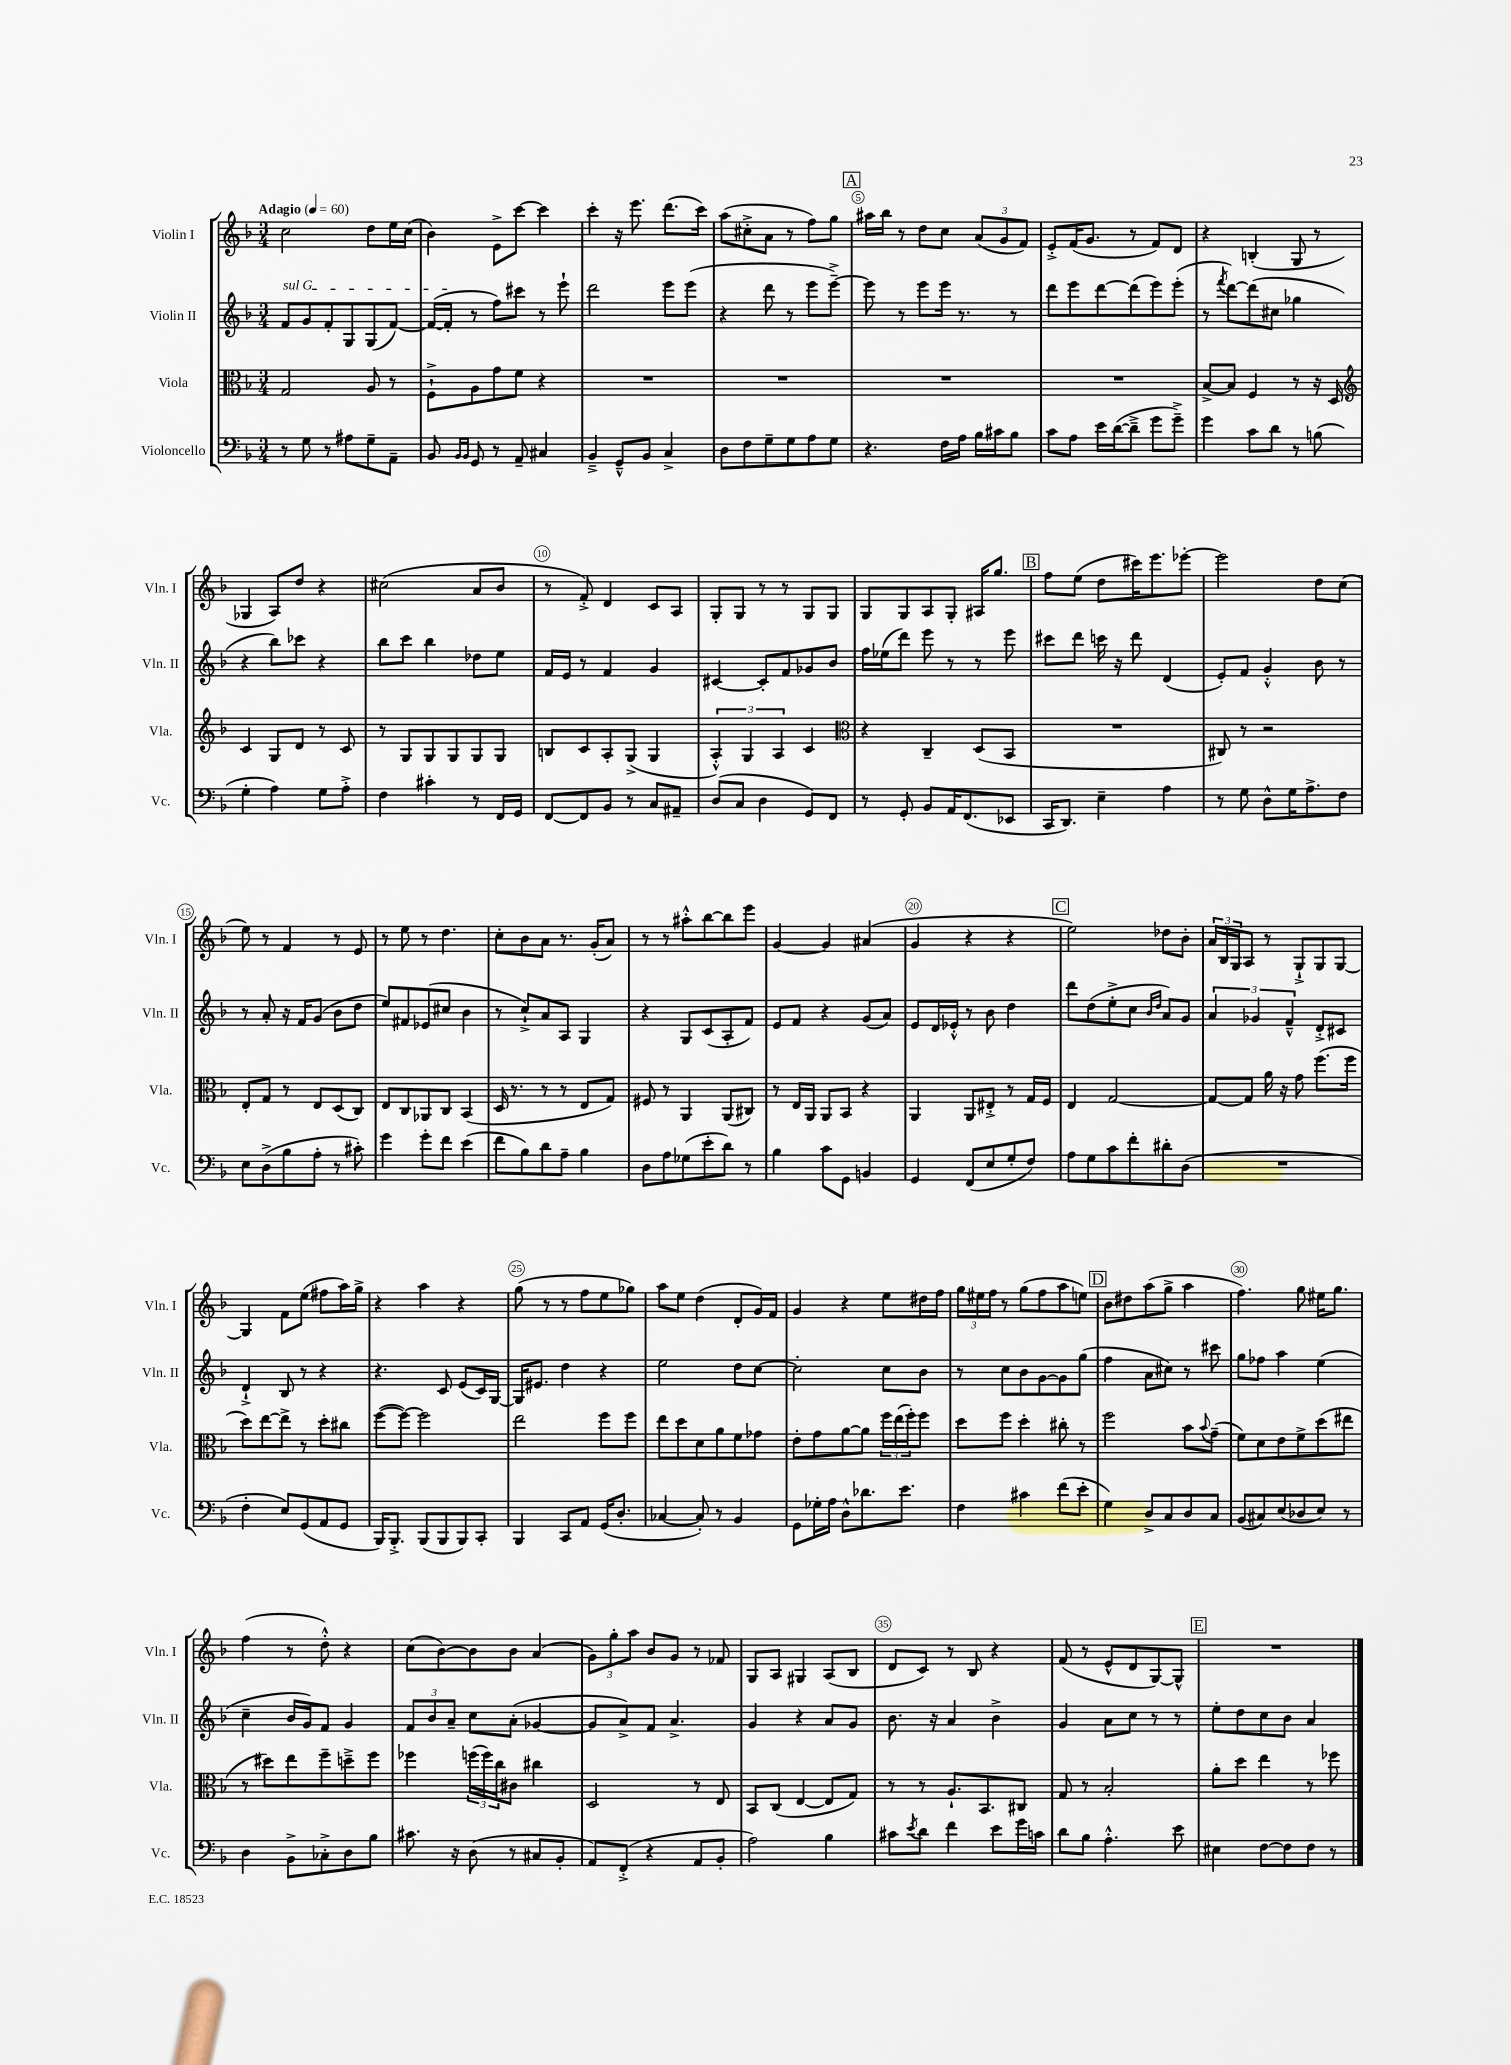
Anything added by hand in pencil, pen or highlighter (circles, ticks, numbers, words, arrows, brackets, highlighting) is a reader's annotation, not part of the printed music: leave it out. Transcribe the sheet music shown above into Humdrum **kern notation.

**kern	**kern	**kern	**kern
*part4	*part3	*part2	*part1
*staff4	*staff3	*staff2	*staff1
*I"Violoncello	*I"Viola	*I"Violin II	*I"Violin I
*I'Vc.	*I'Vla.	*I'Vln. II	*I'Vln. I
*clefF4	*clefC3	*clefG2	*clefG2
*k[b-]	*k[b-]	*k[b-]	*k[b-]
*M3/4	*M3/4	*M3/4	*M3/4
*MM60	*MM60	*MM60	*MM60
=1	=1	=1	=1
!	!	!	!LO:TX:a:B:t=Adagio
!	!	!LO:TX:a:i:t=sul G	!
8r	2G/	8f/L	2cc\
8G\	.	8g/	.
8r	.	8f'/	.
8A#X\L	.	8G/	.
8G~\	8A/	(8G/	8dd\L
8AA~\J	8r	[8f/J)	16ee\L
.	.	.	(16cc\JJ
=2	=2	=2	=2
8BB-/	8F`^\L	(16f/LL_	4b-\)
.	.	16f'/JJ]	.
16qqBB-/LL	.	.	.
16qqBB-/JJ	.	.	.
8GG/	8A\	8r	.
8r	8g\	8ff\L)	8e^\L
8AA~/	8f\J	8ccc#X\J	[8ccc\J
4C#X/	4r	8r	4ccc\]
.	.	8eee`\	.
=3	=3	=3	=3
4BB-~^/	2.r	2ddd\	4ccc'\
8GG~^^/L	.	.	16r
.	.	.	8.eee\
8BB-/J	.	.	.
4C^/	.	8eee\L	(8.ddd\L
.	.	(8eee\J	.
.	.	.	16ccc\Jk)
=4	=4	=4	=4
8D\L	2.r	4r	(8aa\L
8F\	.	.	8cc#X'^\
8G~\	.	8ddd\	8a\J
8G\	.	8r	8r
8A\	.	8eee\L	8ff\L)
8G\J	.	[8eee~^\J)	8gg\J
!!LO:REH:place=s1:t=A
=5	=5	=5	=5
4.r	2.r	8eee\]	16aa#X\LL
.	.	.	16bb-\JJ
.	.	8r	8r
.	.	8eee\L	8dd\L
16F\LL	.	16eee\Jk	8cc\J
16A\JJ	.	8.r	.
16B-\LL	.	.	(12a/L
16c#X\J	.	.	.
.	.	.	12g/
8B-\J	.	8r	.
.	.	.	12f/J)
=6	=6	=6	=6
8c\L	2.r	8ddd\L	8e'^/L
8A\J	.	8eee\	(16f/K
.	.	.	8.g/J
16e\LL	.	[8ddd\	.
([16d\J	.	.	.
8d~^\J]	.	(8ddd\]	8r
8g\L	.	8eee\)	8f/L)
8g~^\J)	.	(8eee'\J	8d/J
=7	=7	=7	=7
4g\	[8B-^/L	8r	4r
.	.	8qfff/	.
.	8B-/J]	[8ddd\L)	.
8c\L	4F/	(8ddd\]	(4Bn'/
8d\J	.	8cc#X\J	.
8r	8r	4gg-X\	8G/
(8Bn\	16r	.	8r
.	16D/	.	.
!!LO:LB:g=z
=8	=8	=8	=8
*	*clefG2	*	*
4G'\	4c/	4r	4G-X/
4A\)	8G/L	8bb-\L)	8A/L)
.	8d/J	8ccc-X\J	8dd/J
8G\L	8r	4r	4r
8A'^\J	8c/	.	.
=9	=9	=9	=9
4F\	8r	8bb-\L	(2cc#X\
.	8G/L	8ccc\J	.
4c#X'\	8G/	4bb-\	.
.	8G/	.	.
8r	8G/	8dd-X\L	8a/L
16FF/LL	8G/J	8ee\J	8b-/J
16GG/JJ	.	.	.
=10	=10	=10	=10
[8FF/L	8Bn/L	16f/LL	8r
.	.	16e/JJ	.
8FF/]	8c/	8r	8f'^/)
8BB-/J	8A'/	4f/	4d/
8r	(8G^/J	.	.
8C/L	4G/	4g/	8c/L
8AA#X~/J	.	.	8A/J
=11	=11	=11	=11
(8D/L	6A'^^/)	[4c#X/	8G'/L
8C/J	.	.	8G/J
.	6G/	.	.
4D\	.	8c#'/L]	8r
.	6A/	.	.
.	.	8f/	8r
8GG/L)	4c/	8g-X/	8G/L
8FF/J	.	8b-/J	8G/J
=12	=12	=12	=12
*	*clefC3	*	*
8r	4r	16ff\LL	8G/L
.	.	(16ee-X\J	.
8GG'/	.	8ddd\J)	8G/
8BB-/L	4C~/	8eee\	8A/
16AA/K	.	8r	8G'/J
(8.FF/	.	.	.
.	(8D/L	8r	16A#X/KL
.	.	.	8.gg/J
8EE-X/J	8BB-/J	8eee\	.
!!LO:REH:place=s1:t=B
=13	=13	=13	=13
16CC/KL	2.r	8ccc#X\L	8ff\L
8.DD/J)	.	.	.
.	.	8ddd\J	(8ee\J
4E~\	.	16cccn\	8dd\L
.	.	16r	.
.	.	8ddd\	16ccc#X\K)
.	.	.	8.eee\
4A\	.	(4d/	.
.	.	.	[8eee-X'\J
=14	=14	=14	=14
8r	8C#X/)	8e'/L)	2eee-\]
8G\	8r	8f/J	.
8D^^\L	2r	4g'^^/	.
16G\K	.	.	.
8.A^\	.	.	.
.	.	8b-\	8dd\L
8F\J	.	8r	(8cc\J
!!LO:LB:g=z
=15	=15	=15	=15
8E\L	8E'/L	8r	8ee\)
(8D^\	8G/J	8a'/	8r
8B-\	8r	16r	4f/
.	.	16f/KL	.
8A'\J	8E/L	(8g/J	.
8r	(8D/	8b-\L	8r
8c#X'\)	8C/J)	8dd\J	8e/
=16	=16	=16	=16
4g\	8E/L	8ee/L)	8r
.	8C/	8f#X/	8ee\
8g'\L	8AA-X/	(8e-X/	8r
8f\J	8C/J	8cc#X/J	4.dd\
(4e\	(4BB-/	4b-\	.
=17	=17	=17	=17
8f\L	16D/	8r	8cc'\L
.	8.r	.	.
8B-\)	.	8cc`^/L)	8b-\
8d\	8r	8a/	8a\J
8A~\J	8r	8A/J	8.r
4B-\	8E/L	4G/	.
.	.	.	(16g'/KL
.	8G/J)	.	8a/J)
=18	=18	=18	=18
8D\L	8F#X/	4r	8r
8A\	8r	.	8r
(8G-X\	4AA/	8G/L	8aa#X'^^\L
8e'\	.	(8c/	[8bb-\
8d\J)	(8AA/L	8A'/	8bb-\]
8r	8C#X/J)	8f/J)	8eee\J
=19	=19	=19	=19
4B-\	8r	8e/L	[4g/
.	16E/LL	8f/J	.
.	16AA/JJ	.	.
8c\L	8AA/L	4r	4g/]
8GG\J	8BB-/J	.	.
4BBn/	4r	(8g/L	(4a#X/
.	.	8a/J)	.
=20	=20	=20	=20
4GG/	4AA/	8e/L	4g/
.	.	16d/L	.
.	.	16e-X'^^/JJ	.
(8FF/L	8AA/L	8r	4r
8E/	8E#X'^/J	8b-\	.
8G'/	8r	4dd\	4r
8F/J)	16G/LL	.	.
.	16F/JJ	.	.
!!LO:REH:place=s1:t=C
=21	=21	=21	=21
8A\L	4E/	8ddd\L	2ee\)
8G\	.	(8dd\	.
8c\	[2G/	8ee'^\	.
8f'\	.	8cc\J	.
.	.	16qqb-/LL	.
.	.	16qqdd/JJ	.
8d#X'\	.	8a/L)	8dd-X\L
(8D\J	.	8g/J	8b-'\J
=22	=22	=22	=22
2.r	8G/L_	6a/	24a/LL
.	.	.	24B-/
.	.	.	24G/J
.	8G/J]	.	8A/J
.	.	6g-X/	.
.	16a\	.	8r
.	16r	.	.
.	.	6f~^^/	.
.	8g\	.	8G`^/L
.	(8.ff\L	8d'^/L	8G/
.	.	8c#X/J	[8G/J
.	16ff\Jk	.	.
!!LO:LB:g=z
=23	=23	=23	=23
4F'\	8dd\L)	4d`^/	4G/]
.	[8ee\	.	.
8E/L)	8ee^\J]	8B-/	8f\L
(8GG/	8r	8r	(8ee\J
8AA/	8dd'\L	4r	8ff#X\L
8GG/J	8cc#X\J	.	16aa\L)
.	.	.	16gg^\JJ
=24	=24	=24	=24
16BBB-/KL)	([8ff\L	4.r	4r
8.BBB-'^/J	.	.	.
.	8ff\J_)	.	.
(8BBB-/L	2ff\]	.	4aa\
8BBB-/	.	8c/	.
8BBB-/)	.	(8e/L	4r
8CC'/J	.	16c/L)	.
.	.	[16G/JJ	.
=25	=25	=25	=25
4BBB-/	2ee\	16G/KL]	(8gg\
.	.	8.e#X/J	.
.	.	.	8r
8CC/L	.	4dd\	8r
8AA/J	.	.	8ff\L
(16GG/KL	8ff\L	4r	8ee\
8.D'/J	.	.	.
.	8ff\J	.	8gg-X\J)
=26	=26	=26	=26
[4C-X/	8ee\L	2ee\	8aa\L
.	8dd\	.	8ee\J
8C-'/])	8d\	.	(4dd\
8r	8a\	.	.
4BB-/	8f\	8dd\L	8d'/L
.	8g-X\J	[8cc\J	16g/L)
.	.	.	16f/JJ
=27	=27	=27	=27
8GG\L	8e'\L	2cc'\]	4g/
16G-X'\L	8g\	.	.
16A\JJ	.	.	.
8D^^\L	[8a\	.	4r
8.d-X\	8a\J]	.	.
.	24ff\LL	8cc\L	8ee\L
.	(24ee\	.	.
8.e\J	.	.	.
.	24ff'\J)	.	.
.	8ff\J	8b-\J	16dd#X\L
.	.	.	16ff\JJ
=28	=28	=28	=28
4F\	8dd\L	8r	24gg\LL
.	.	.	24ee#X\
.	.	.	24ff\JJ
.	8ff\J	8cc\L	8r
4c#X\	4dd'\	8b-\	(8gg\L
.	.	[8g\	8ff\
(8f\L	8cc#X'\	8g\]	8aa\
8e'\J	8r	(8gg\J	8een\J)
!!LO:REH:place=s1:t=D
=29	=29	=29	=29
4G\)	2ff\	4ff\	8b-\L
.	.	.	8dd#X\
8D^/L	.	8a\L	(8aa\
8C/	.	8cc#X\J)	8gg^\J
8D/	8b-\L	8r	4aa\
.	8qqb-/	.	.
8C/J	(8g~\J	8ccc#X\	.
=30	=30	=30	=30
(8BB-/L	8f\L)	8gg\L	4.ff\)
8C#X/)	8d\	8ff-X\J	.
(8E/	8e\	4aa\	.
8D-X/	8f^\	.	8gg\
8E/J)	(8dd\	(4ee\	16ee#X\KL
.	.	.	8.gg\J
8r	8ee#X\J	.	.
!!LO:LB:g=z
=31	=31	=31	=31
4D\	8r	4cc~\	(4ff\
.	8dd#X\L)	.	.
8BB-^\L	8ee\	16b-/LL	8r
.	.	16g/J)	.
8C-X'^\	8ff~\	8f/J	8dd'^^\)
8D\	8ddn~^\	4g/	4r
8B-\J	8ff\J	.	.
=32	=32	=32	=32
8.c#X\	4ff-X\	12f/L	(8cc\L
.	.	12b-/	.
.	.	.	[8b-\)
.	.	12a~/J	.
16r	.	.	.
(8D\	(24ffn\LL	8cc\L	8b-\]
.	24ff\)	.	.
.	24cc\J	.	.
8r	8c#X\J	(8a'\J	8b-\J
8C#X/L	4cc#X\	[4g-X/	(4a/
8BB-'/J	.	.	.
=33	=33	=33	=33
8AA/L)	2D/	8g-/L]	12g\L)
.	.	.	12gg'\
(8FF'^/J	.	8a^/)	.
.	.	.	12aa\J
4r	.	8f/J	8b-/L
.	.	4.a^/	8g/J
8AA/L	8r	.	8r
8BB-'/J	8E/	.	8f-X/
=34	=34	=34	=34
2A\)	8BB-/L	4g/	8G/L
.	(8C/J	.	8A/J
.	[4E/	4r	4G#X/
4B-\	8E/L]	8a/L	(8A/L
.	8G/J)	8g/J	8B-/J
=35	=35	=35	=35
8c#X\L	8r	8.b-\	8d/L
8qe/	.	.	.
8d\J	8r	.	8c/J)
.	.	16r	.
4f\	8.A`/L	4a/	8r
.	.	.	8B-/
.	8.BB-/	.	.
8e\L	.	4b-^\	4r
16g\L	8C#X/J	.	.
16cn\JJ	.	.	.
=36	=36	=36	=36
8d\L	8G/	4g/	(8f/
8B-\J	8r	.	8r
4.A'^^\	2B-'/	8a\L	8e^^/L
.	.	8cc\J	8d/
.	.	8r	[8G/)
8e\	.	8r	8G^^/J]
!!LO:REH:place=s1:t=E
=37	=37	=37	=37
4E#X\	8a'\L	8ee'\L	2.r
.	8dd\J	8dd\	.
[8F\L	4ee\	8cc\	.
8F\]	.	8b-\J	.
8F\J	8r	4a/	.
8r	8ff-X\	.	.
==	==	==	==
*-	*-	*-	*-
